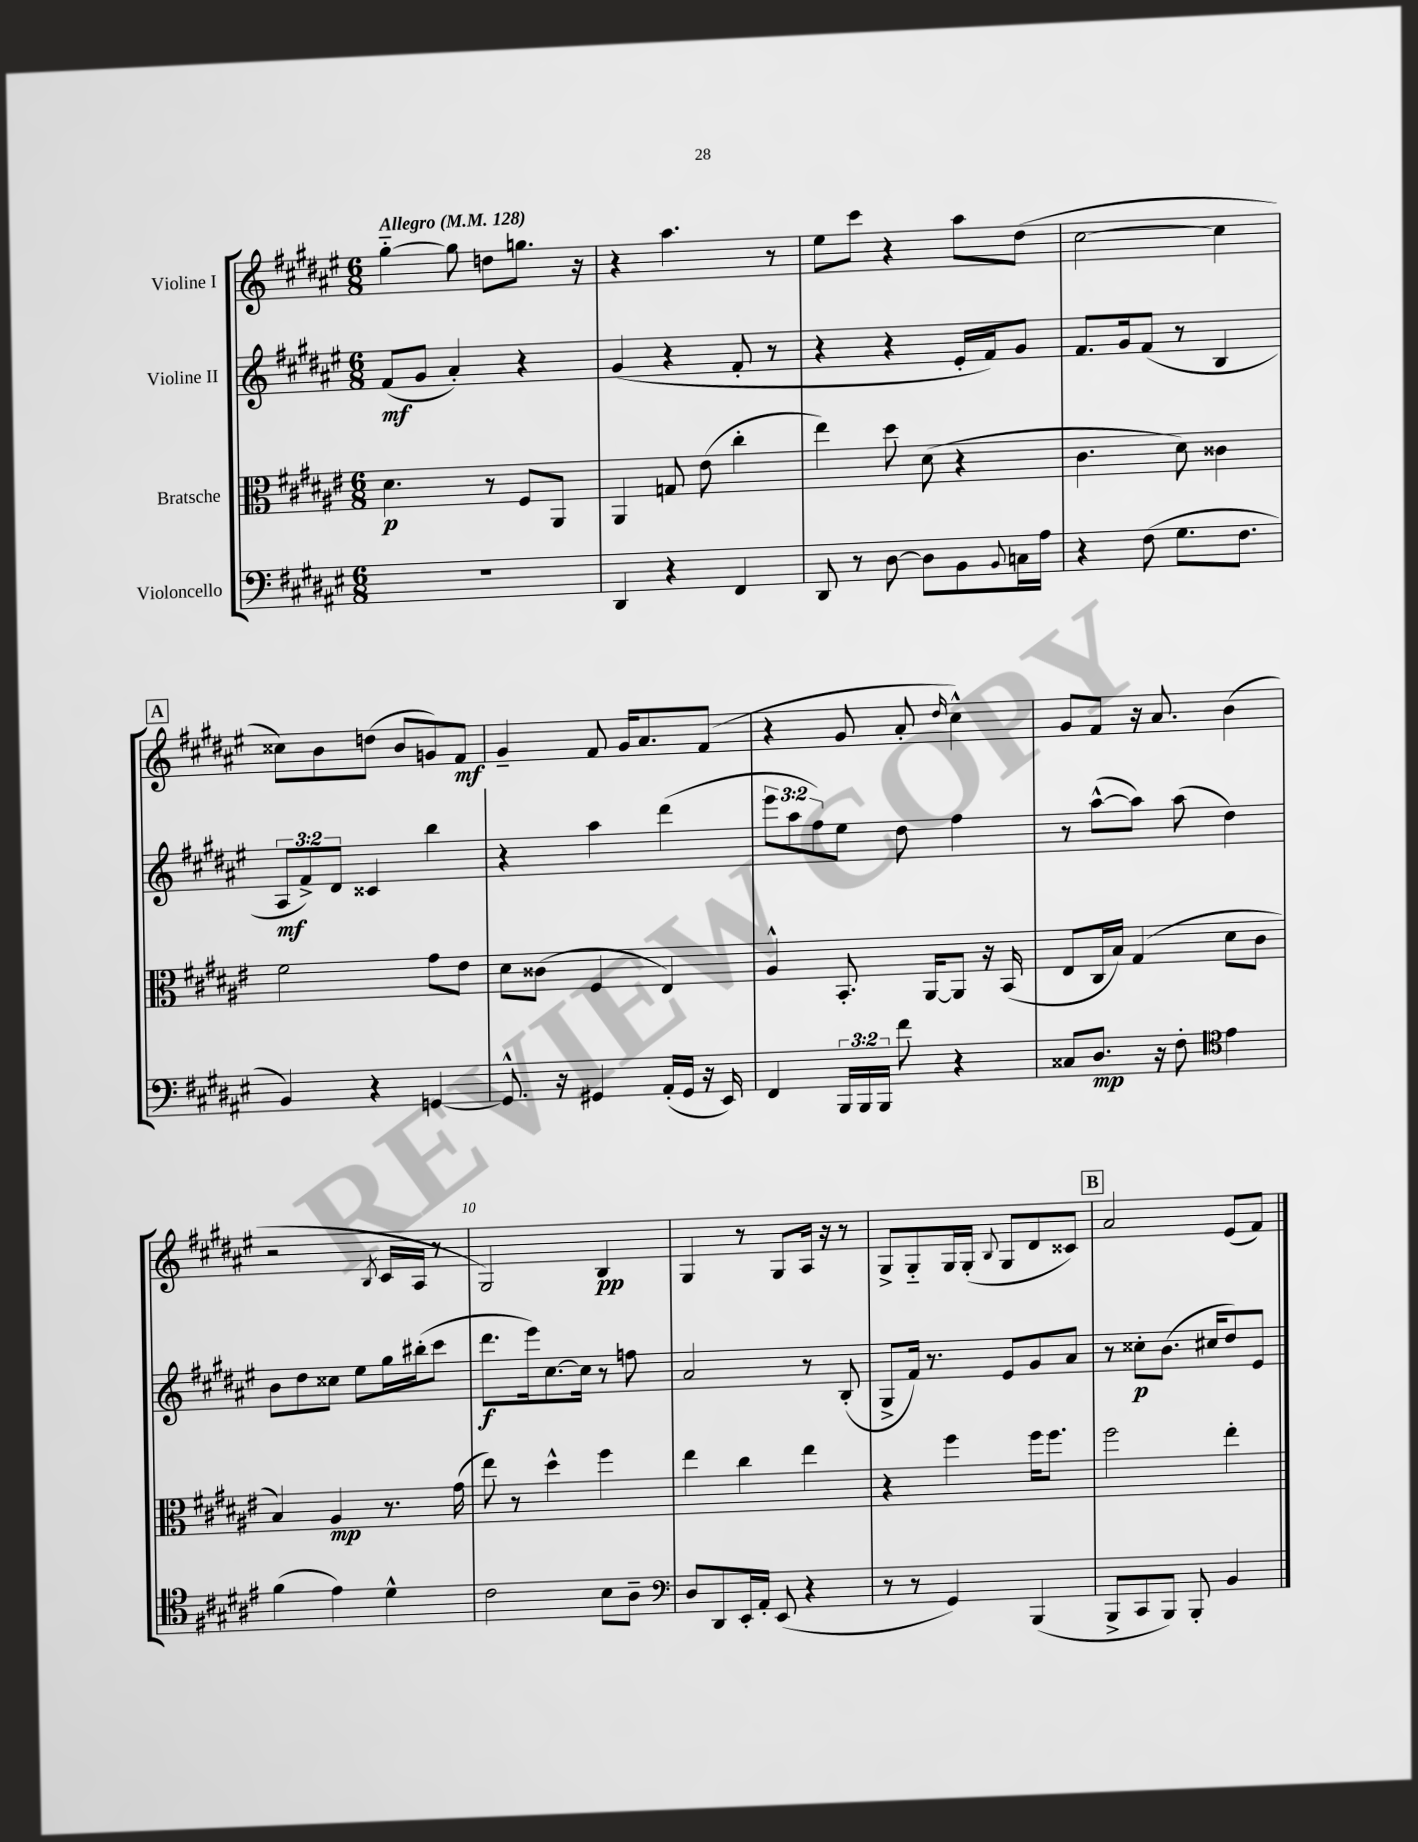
<<
\new StaffGroup <<
\new Staff = "s0" \with { instrumentName = "Violine I" } {
    \clef treble \key fis \major \numericTimeSignature \time 6/8 \tempo "Allegro" 4 = 128
    gis''4~-_ gis''8 d''8 g''8. r16 |
    r4 ais''4. r8 |
    eis''8 cis'''8 r4 ais''8 dis''8( |
    cis''2~ cis''4 |
    \mark \markup { \box "A" } cisis''8) b'8 d''8( b'8 g'8) fis'8\mf |
    gis'4-- fis'8 gis'16 ais'8. fis'8( |
    r4 gis'8 ais'8-. \grace { dis''16 } cis''4-^) |
    gis'8 fis'8 r16 ais'8. b'4( |
    r2 \acciaccatura { b8 } cis'16 ais16 r8 |
    gis2) b4\pp |
    gis4 r8 gis8 ais16 r16 r8 |
    gis8-> gis8-_ gis16 gis16-.( \appoggiatura { b8 } gis8 dis'8 cisis'8) |
    \mark \markup { \box "B" } ais'2 eis'8( fis'8) \bar "|." |
}
\new Staff = "s1" \with { instrumentName = "Violine II" } {
    \clef treble \key fis \major \numericTimeSignature \time 6/8 \override Staff.TupletNumber.text = #tuplet-number::calc-fraction-text
    fis'8\mf( gis'8 ais'4-.) r4 |
    gis'4( r4 fis'8-. r8 |
    r4 r4 eis'16-. fis'16) gis'8 |
    fis'8. gis'16 fis'8( r8 b4 |
    \mark \markup { \box "A" } \tuplet 3/2 { ais8\mf fis'8->) dis'8 } cisis'4 b''4 |
    r4 ais''4 dis'''4( |
    \tuplet 3/2 { eis'''8 ais''8 fis''8) } eis''8 dis''8 fis''4 |
    r8 ais''8~-^( ais''8) ais''8( dis''4) |
    b'8 dis''8 cisis''8 eis''8 gis''16 bis''16-.( cis'''8 |
    dis'''8.\f eis'''16) cis''8.~ cis''16 r8 f''8 |
    ais'2 r8 b8-.( |
    gis8-> fis'16) r8. eis'8 gis'8 ais'8 |
    \mark \markup { \box "B" } r8 cisis''8-.\p b'8.( cis''16 dis''8) eis'8 \bar "|." |
}
\new Staff = "s2" \with { instrumentName = "Bratsche" } {
    \clef alto \key fis \major \numericTimeSignature \time 6/8
    dis'4.\p r8 fis8 ais,8 |
    ais,4 g8 eis'8( cis''4-. |
    eis''4) dis''8 dis'8( r4 |
    cis'4. dis'8) cisis'4 |
    \mark \markup { \box "A" } fis'2 gis'8 eis'8 |
    dis'8 cisis'8( fis4 eis4) |
    ais4-^ b,8.-. ais,16~ ais,8 r16 b,16( |
    eis8 cis16 b16) gis4( dis'8 cis'8 |
    b4) ais4\mp r8. gis'16( |
    eis''8) r8 dis''4-^ fis''4 |
    eis''4 cis''4 eis''4 |
    r4 fis''4 fis''16 fis''8. |
    \mark \markup { \box "B" } fis''2 eis''4-. \bar "|." |
}
\new Staff = "s3" \with { instrumentName = "Violoncello" } {
    \clef bass \key fis \major \numericTimeSignature \time 6/8 \override Staff.TupletNumber.text = #tuplet-number::calc-fraction-text
    R2. |
    dis,4 r4 fis,4 |
    dis,8 r8 dis8~ dis8 b,8 \appoggiatura { b,8 } c16 ais16 |
    r4 fis8( gis8. fis8. |
    \mark \markup { \box "A" } b,4) r4 g,4~ |
    g,8.-^ r16 gis,4 ais,16-.( gis,16 r16 eis,16) |
    fis,4 \tuplet 3/2 { b,,16 b,,16 b,,16 } fis'8 r4 |
    cisis8 dis8.\mp r16 fis8-. \clef tenor eis'4 |
    fis'4( eis'4) dis'4-^ |
    cis'2 b8 ais8-- |
    \clef bass dis8 dis,8 eis,16-. ais,16-. eis,8( r4 |
    r8 r8 gis,4) b,,4( |
    \mark \markup { \box "B" } b,,8-> cis,8 b,,8) b,,8-. b,4 \bar "|." |
}
>>
>>
\layout { \context { \Score \override BarNumber.break-visibility = ##(#f #t #t) barNumberVisibility = #(every-nth-bar-number-visible 5) } }
